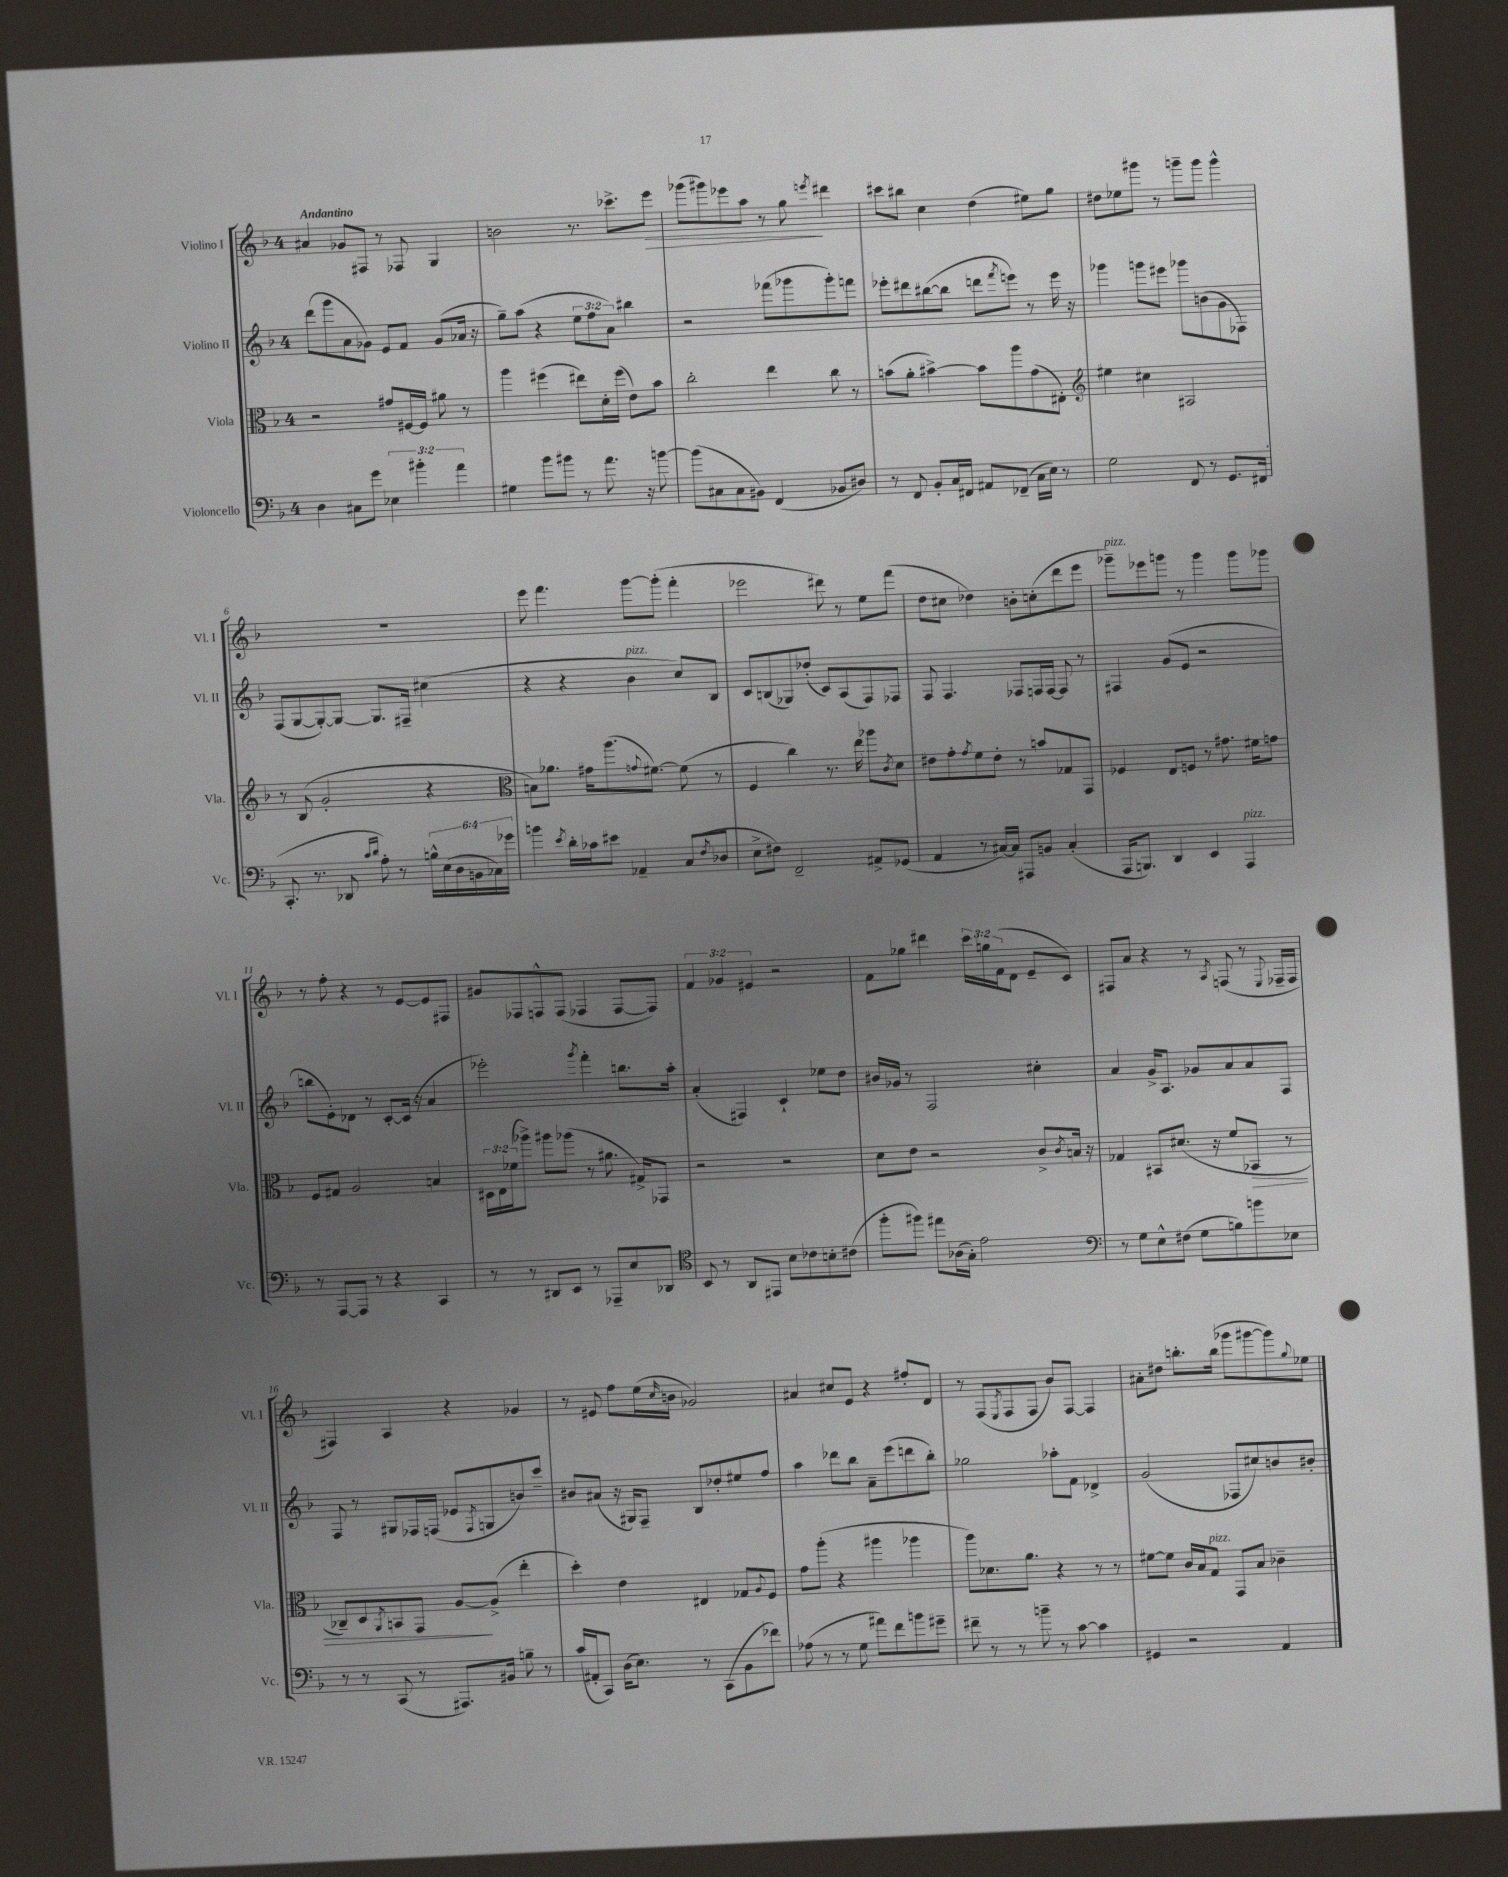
<<
\new StaffGroup <<
\new Staff = "s0" \with { instrumentName = "Violino I" shortInstrumentName = "Vl. I" } {
    \clef treble \key f \major \once \override Staff.TimeSignature.style = #'single-digit \time 4/4 \override Staff.TupletNumber.text = #tuplet-number::calc-fraction-text \tempo "Andantino"
    ais'4 ges'8 fis8 r8 fes8 g4 |
    b'2 r8. ces'''8.-> e'''8\> |
    ges'''8( gis'''8) ees'''8 a''8 r8 g''8\! \acciaccatura { e'''8 } dis'''4 |
    cis'''8 bis''8 c''4 d''4( eis''8) g''8 |
    dis''8 ees''8 gis'''8 r8 g'''8-- g'''8 g'''4-^ |
    R1 |
    e'''8 f'''4. g'''8~ g'''8-.( f'''4-. |
    ees'''2 dis'''8) r8 e''8 f'''8( |
    d''8 cis''8 des''4) b'8-. c''8-.( d'''8 e'''8 |
    ges'''8--^\markup { \italic "pizz." }) ees'''8 g'''8 r8 g'''4 g'''8 ges'''8 |
    r8 f''8-. r4 r8 e'8~ e'8 fis8 |
    gis'8 fes8 f8-^ f8( fes4 fes8~ fes8) |
    \tuplet 3/2 { f'4 ges'4 eis'4 } r2 |
    f'8 ges''8 dis'''4 \tuplet 3/2 { c'''16 g''16 f'16( } d'8 e'8-- c'8) |
    fis8 a'8 r4 r8 \acciaccatura { a8 } f8( r8 \appoggiatura { e8 } fes16-- fes16 |
    fis4) a4 r4 ges'4 |
    r8 eis'8 f''8 e''16( \grace { c''16 } b'16 ges'2) |
    ais'4 cis''8 e'8 r4 fis''8-. d'8 |
    r8 f8( \acciaccatura { e8 } f8 f8 bes'8) f8~ f4 |
    ais'8-. dis''8 b''8.-. b''16( ges'''8 gis'''8~ gis'''8) \appoggiatura { g''8 } ees''8 \bar "|." |
}
\new Staff = "s1" \with { instrumentName = "Violino II" shortInstrumentName = "Vl. II" } {
    \clef treble \key f \major \once \override Staff.TimeSignature.style = #'single-digit \time 4/4 \override Staff.TupletNumber.text = #tuplet-number::calc-fraction-text
    d'''8( g'''8 a'8 ges'8) e'8 f'8 ges'8( aes'16 r16 |
    g''8--) a''8( r4 \tuplet 3/2 { e''8 f''8 a'8) } bis''4 |
    r2 fes'''8( ges'''8 ges'''8-.) f'''8 |
    ees'''8-. dis'''8 bis''8~( bis''8 d'''8 \acciaccatura { f'''8 } e'''8) r8 e'''16 r16 |
    ges'''4 g'''8 eis'''8 ges'''8 b'8( g'8 fes8) |
    f8( g8~ g8~-.) g8~ g8. fis16-- cis''4( |
    r4 r4 bes'4^\markup { \italic "pizz." } c''8) bes8 |
    c'8 b8( ges8) des''8-.( c'8) a8( f8) fes8 |
    f8 f4. fes8 f16 f16~ f8 r8 |
    fis4 g'8( e'8 r2 |
    b''8 e'8-.) des'8 r8 c'8~-. c'16( r16 a'4 |
    ees'''2-.) \acciaccatura { g'''8 } f'''4-. b''8. a''16-. |
    a'4-.( fis4) c'4-! ees''8 d''8 |
    bis'16 ges'16 r8 f2 cis''4-. |
    a'4 g'16-> a8. ges'8 a'8 a'8 f8 |
    f8 r8 gis8 fes16 f16( ees'8 \acciaccatura { f8 } g8 b'8) c'''8-- |
    bis'8 ais'8( r16 gis16) f8-- bes8 des''8-. eis''8 f''8 |
    a''4 des'''8 bes''8 a'8-- e'''8( d'''8 bes''8-.) |
    ges''2 aes''8-. f'8 des'4-> |
    g'2( fes8 cis''8) b'8 bis'8-. \bar "|." |
}
\new Staff = "s2" \with { instrumentName = "Viola" shortInstrumentName = "Vla." } {
    \clef alto \key f \major \once \override Staff.TimeSignature.style = #'single-digit \time 4/4 \override Staff.TupletNumber.text = #tuplet-number::calc-fraction-text
    r2 gis'8 fis16~ fis16 ais'8 r8 |
    a''4 fis''4( eis''8) d'16-. fis''16( e'8) bes'8 |
    c''2-. e''4 c''8 r8 |
    b'8( a'8-. bis'4~->) bis'8 a''8 g'8( eis8-.) |
    \clef treble eis''4 cis''4 ais2 |
    r8 bes8( g'2-. r4 |
    \clef alto b8) aes'8. gis'16 a''8.( \appoggiatura { g'8 } fis'8.~) fis'8( r8 |
    f4 c''4) r8. e''16 aes''8 \acciaccatura { c'8 } d'8 |
    eis'8 g'8-. \acciaccatura { g'8 } f'8 eis'8-. r8 b'8 ges8 g,8 |
    fes4 e8 f8 r8 gis'8. fis'16 g'8 |
    f8 gis8 a2 b4 |
    \tuplet 3/2 { dis16 e16 fes'16( } aes''8->) ais''8 aes''8( r8 ais'8. gis16->) ges,8 |
    r2 r2 |
    d'8 e'8 r2 c'8-> \acciaccatura { c'8 } b16 r16 |
    ges4 bis,8 dis'8.( r16 f'8 bes,8\> r8 |
    ces8--) d8 \acciaccatura { a,8 } b,8 g,8 a8~\! a8->( e''4-. |
    d''4-.) e'4 eis4 ges8 \appoggiatura { a8 } f8 |
    g'8 a''8-.( r4 ais''4 aes''4 |
    a''8) des'8. a'8. r4 r8 r8 |
    fis'8~ fis'8 c'16 bes16 g8^\markup { \italic "pizz." } g,8 bes8 ces'4-- \bar "|." |
}
\new Staff = "s3" \with { instrumentName = "Violoncello" shortInstrumentName = "Vc." } {
    \clef bass \key f \major \once \override Staff.TimeSignature.style = #'single-digit \time 4/4 \override Staff.TupletNumber.text = #tuplet-number::calc-fraction-text
    d4 cis8 g'8 \tuplet 3/2 { ees4 bis'4-. a'4 } |
    gis4 bes'8 bis'8 r8 a'8. r16 b'8~ |
    b'8( cis8 cis8 bis,8) f,4( bes,8 dis8) |
    r8 f,8 bes,8-. c16 fis,16 ais,8 fes,8--( c16 e16) r8 |
    g2 f,8 r8 g,8. fis,16( |
    c,8.-. r8. des,8 \grace { c'16 d'16 } a8-.) r8 \tuplet 6/4 { b16-^ e16( d16 b,16 ces16) ges'16 } |
    b'4 \acciaccatura { e'8 } d'16-. ces'16 eis'8 aes,4-- c8( \acciaccatura { f8 } des8 |
    e8-> fis8) f,2-- ais,8-> ges,8( |
    a,4 r8 cis16~) cis16 ais,,8 b,8 cis4-.( |
    a,,16 b,,8.) d,4 e,4 a,,4^\markup { \italic "pizz." } |
    r8 a,,8~ a,,8 r8 r4 c,4 |
    r8 r8 dis,8 e,8 r8 aes,,8-- e8 des,8 |
    \clef tenor bes,8 r8 a,8 eis,8 bes8 ces'8 b8-. cis'8( |
    f''8-. fis''8) eis''8 aes16( g16-.) e'2 |
    \clef bass r8 g8 e8-^ fis8( g8 b8) b'8 ees8 |
    r8 r8 c,8( r8 ais,,8.) bis,16 b8-- r8 |
    c'16( ais,16-. c,8) d16( e8.) r8 c,8( bes,8 fes'8) |
    aes8( r8 r8 g8 ais'8) f'8 b'8 gis'8-- |
    fis'8-- r8 r8 b'8-- r8 c'8~ c'4 |
    gis,4 r2 a,4 \bar "|." |
}
>>
>>
